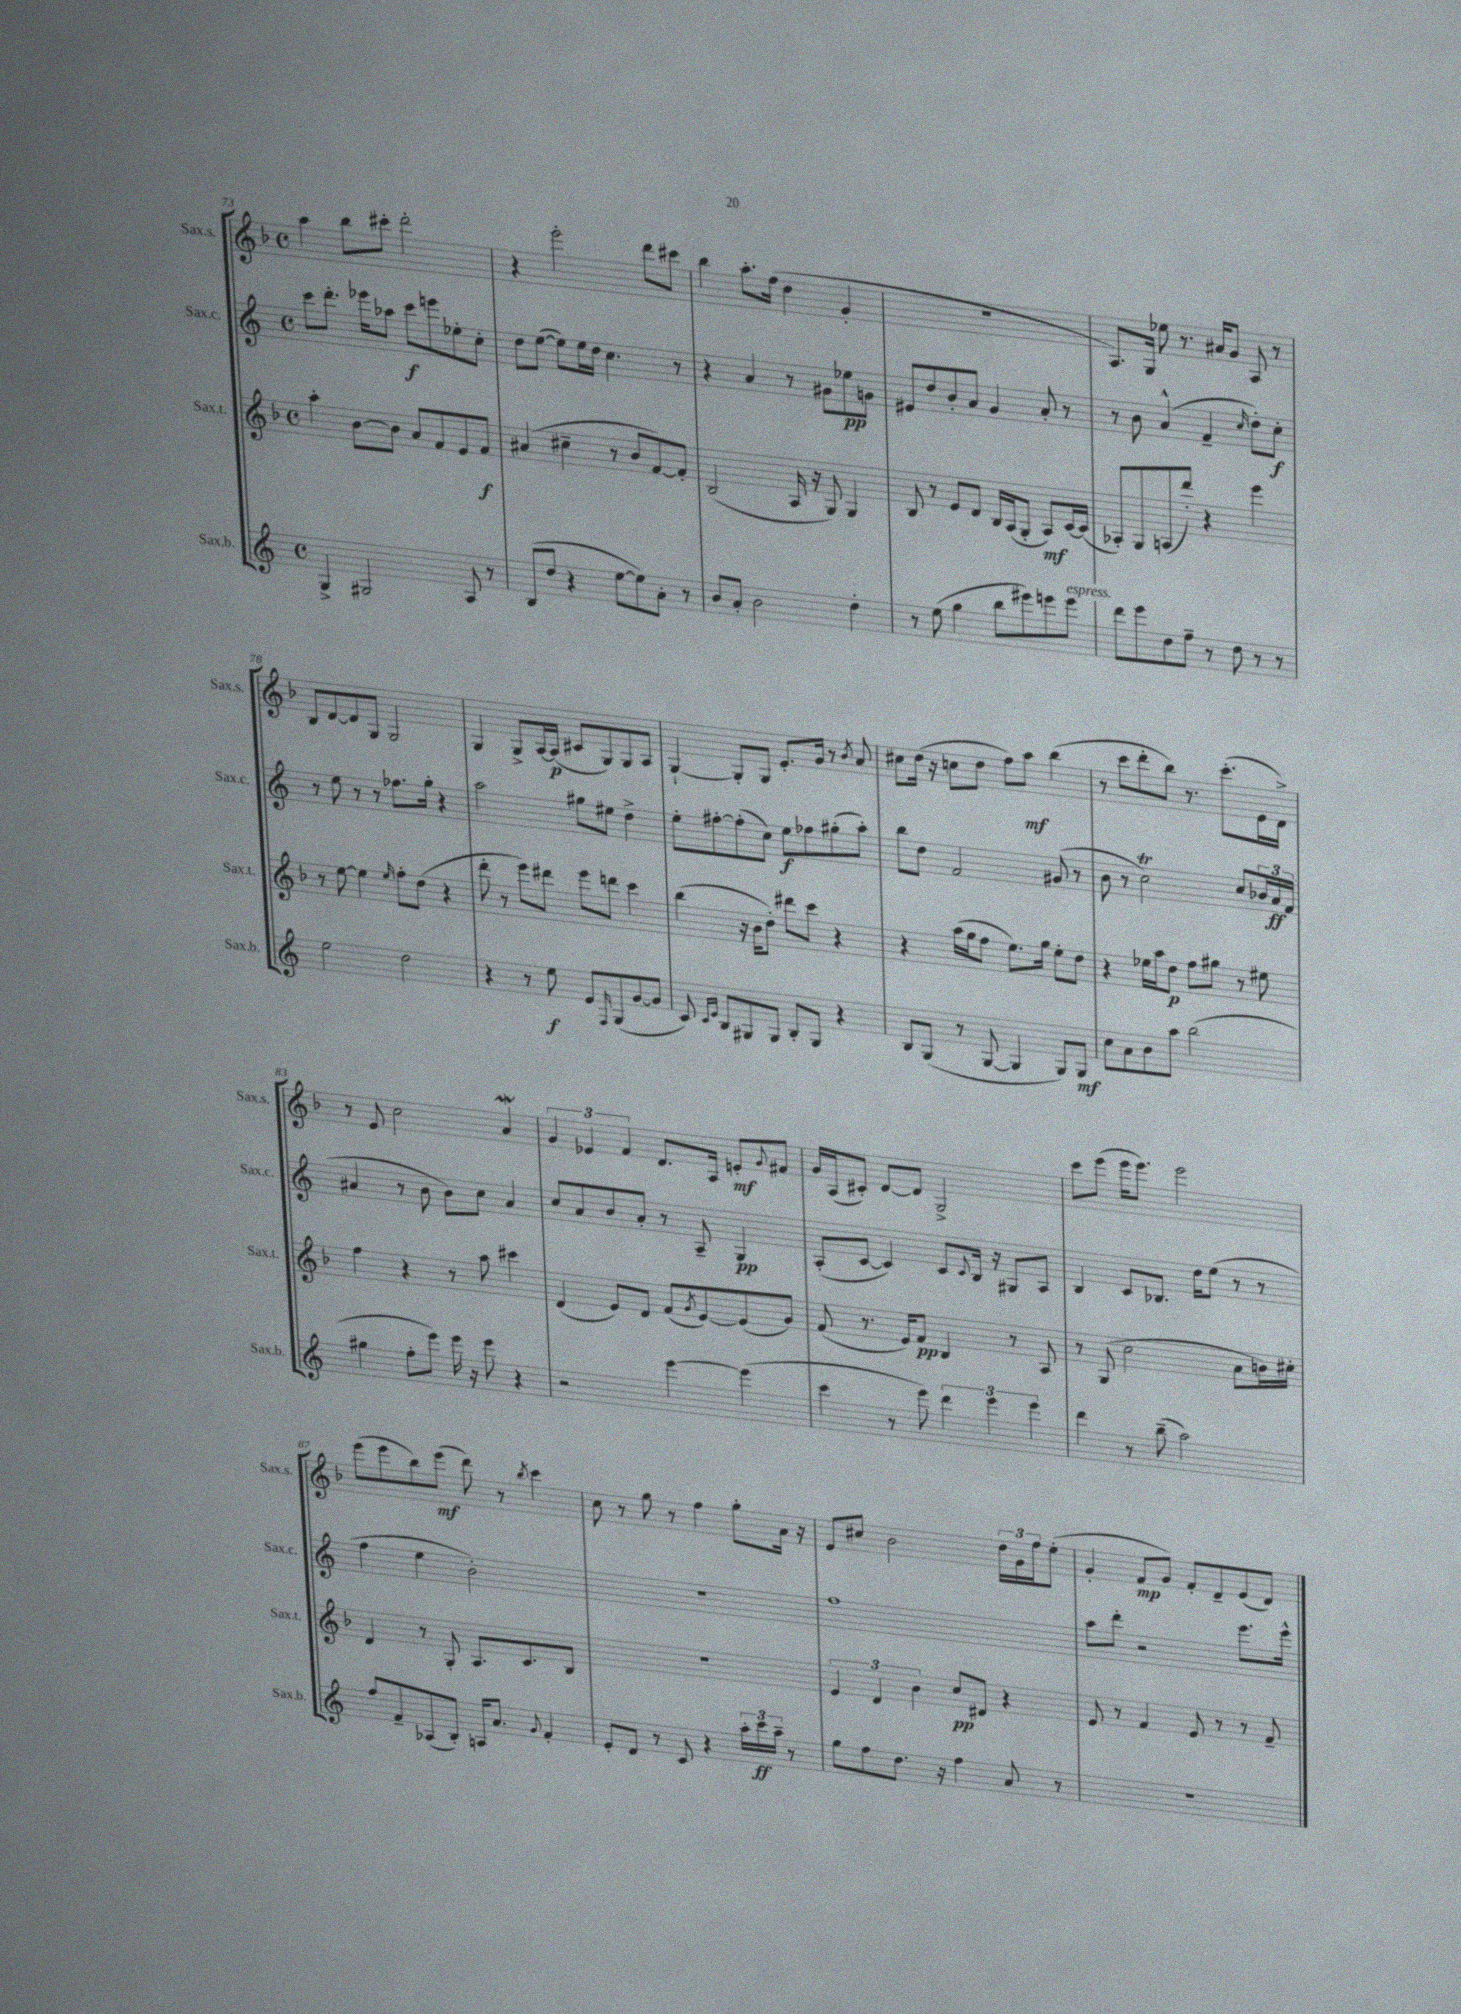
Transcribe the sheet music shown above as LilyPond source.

<<
\new StaffGroup <<
\new Staff = "s0" \with { instrumentName = "Sax.s." shortInstrumentName = "Sax.s." } {
    \clef treble \key f \major \defaultTimeSignature \time 4/4
    a''4 bes''8 cis'''8-. d'''2-. |
    r4 e'''2-. d'''8 cis'''8 |
    bes''4 a''8.-. f''16( d''4 g'4-. |
    R1 |
    a8.) g16 ees''8 r8. ais'16 g'8 a8 r8 |
    bes8 d'8~ d'8 g8 g2 |
    g4 g8-> a16~ a16\p( cis'8 g8) g8 a8 |
    g4~-! g8-. g8 e'8.-. g'16 r8 \acciaccatura { bes'8 } a'8 |
    cis''8 d''16( r16 c''8 d''8 f''8) a''8\mf bes''4( |
    r8 c'''8 d'''8-. bes''8) r8. c'''8.-.( e'16 d'16->) |
    r8 e'8 c''2 a'4\mordent |
    \tuplet 3/2 { g'4 ees'4 f'4 } d'8. a16 e'8-.\mf \appoggiatura { g'8 } fis'8 |
    g'16 a16( cis'8-.) d'8~ d'8 g2-> |
    c'''8 e'''8( e'''16 e'''8.) e'''2 |
    e'''8( e'''8 bes''8) e'''8\mf( d'''8) r8 \acciaccatura { bes''8 } c'''4 |
    c''8 r8 g''8 r8 f''4 g''8-. a'16 r16 |
    e'8 cis''8 bes'2 \tuplet 3/2 { d''16 g'16 f''16 } e''8-.( |
    g'4-. f'8\mp g'8) f'8-. d'8-- e'8( d'8) \bar "|." |
}
\new Staff = "s1" \with { instrumentName = "Sax.c." shortInstrumentName = "Sax.c." } {
    \clef treble \key c \major \defaultTimeSignature \time 4/4
    c'''8 d'''8.-. ees'''16 aes''8 c'''8\f e'''8 ees''8-. c''8-. |
    d''8 e''8~( e''8) e''16 d''16 c''4. r8 |
    r4 a'4 r8 gis'8 ees''8\pp g'8 |
    eis'8 d''8 b'8-. a'8 g'4 a'8-. r8 |
    r8 b'8 a'4-^( f'4-- \grace { c''16 } d''8-.) c''8-.\f |
    r8 e''8 r8 r8 fes''8. g''16-. r4 |
    a''2 gis''8 eis''8 d''4-> |
    e''8-. fis''8~-. fis''8-.( c''8) e''8\f fes''8 gis''8-.( a''8-.) |
    b''8 d''8 f'2 gis'8( r8 |
    b'8 r8 c''2\trill) c''8 \tuplet 3/2 { bes'16 a'16\ff f'16( } |
    ais'4 r8 b'8 b'8) c''8 ais'4 |
    c''8 a'8 b'8 a'8-. r8 a8-- g4\pp |
    a8-.( c'8~ c'4) c'8 \appoggiatura { c'8 } b16 r16 gis8 a8 |
    b4 c'8 bes8. d''16 e''8( r8 r8 |
    f''4 e''4 b'2-.) |
    R1 |
    f''1 |
    a''8 d'''8-. r2 e'''8. e'''16-^ \bar "|." |
}
\new Staff = "s2" \with { instrumentName = "Sax.t." shortInstrumentName = "Sax.t." } {
    \clef treble \key f \major \defaultTimeSignature \time 4/4
    a''4-. bes'8~ bes'8 a'8 f'8 e'8 f'8\f |
    ais'4( cis''4-- r8 bes'8 f'8~) f'8-. |
    bes2( a16 r16 g8) g4 |
    bes8 r8 e'8 d'8 bes16 a16( g8-. a8\mf) c'16~ c'16( |
    aes8-.) g8 a8( d'''8-.) r4 e'''4 |
    r8 e''8~ e''4 \grace { e''16 } f''8-. d''8( r4 |
    d'''8-. r8 e'''8) dis'''8 e'''8 d'''8 c'''4 |
    bes''4( r16 bes'16 d''8-.) dis'''8 c'''8 r4 |
    r4 a''16( g''16 f''8 e''8.) g''16 e''8-. d''8 |
    r4 ees''16 a''16 d''8\p f''8 gis''8 r8 eis''8 |
    f''4 r4 r8 a''8 cis'''4 |
    d'4( e'8) d'8 f'8( \acciaccatura { g'8 } e'8~) e'8( g'8) |
    f'8( r8. e'16) f'8\pp bes4 r8 a8 |
    r8 g8( c''2 a'8 b'16) cis''16-. |
    d'4 r8 g8-. a8. c'8. bes8 |
    R1 |
    \tuplet 3/2 { e'4 d'4 bes'4 } c''8\pp dis'8 r4 |
    e'8 r8 f'4 e'8 r8 r8 f'8-- \bar "|." |
}
\new Staff = "s3" \with { instrumentName = "Sax.b." shortInstrumentName = "Sax.b." } {
    \clef treble \key c \major \defaultTimeSignature \time 4/4
    g4-> gis2 a8 r8 |
    b8( d''8 r4 e''8~ e''8) a'8-. r8 |
    b'8 a'8-. b'2 d''4-. |
    r8 e''8( g''4 b''8 eis'''8) e'''8 e'''8^\markup { \italic "espress." } |
    d'''8 e'''8 d''8 f''8-- r8 d''8 r8 r8 |
    e''2 d''2 |
    r4 r8 e''8\f e'8 \grace { f16 } g8( g'8~ g'8 |
    c'8) \grace { c'16 e'16 } b8 gis8 gis8 b8-. gis8 r4 |
    b8 g8( r8 g8~ g4 g8) g8\mf |
    c''8 a'8 b'8 a''8 b''2( |
    gis''4 f''8-. e'''8) e'''16 r16 e'''8 r4 |
    r2 e'''4~ e'''4( |
    c'''4 r8 e'''8) \tuplet 3/2 { d'''4 e'''4 e'''4 } |
    d'''4 r8 b''8--( a''2) |
    f''8 f'8-- aes8( b8-.) a16 a'8. \appoggiatura { g'8 } f'4-. |
    e'8-. d'8 r8 c'8 r4 \tuplet 3/2 { a''16-. c'''16\ff a''16-- } r8 |
    g''8 f''8 d''8. r16 f''4 a'8 r8 |
    r1 \bar "|." |
}
>>
>>
\layout { \context { \Score currentBarNumber = #73 } }
